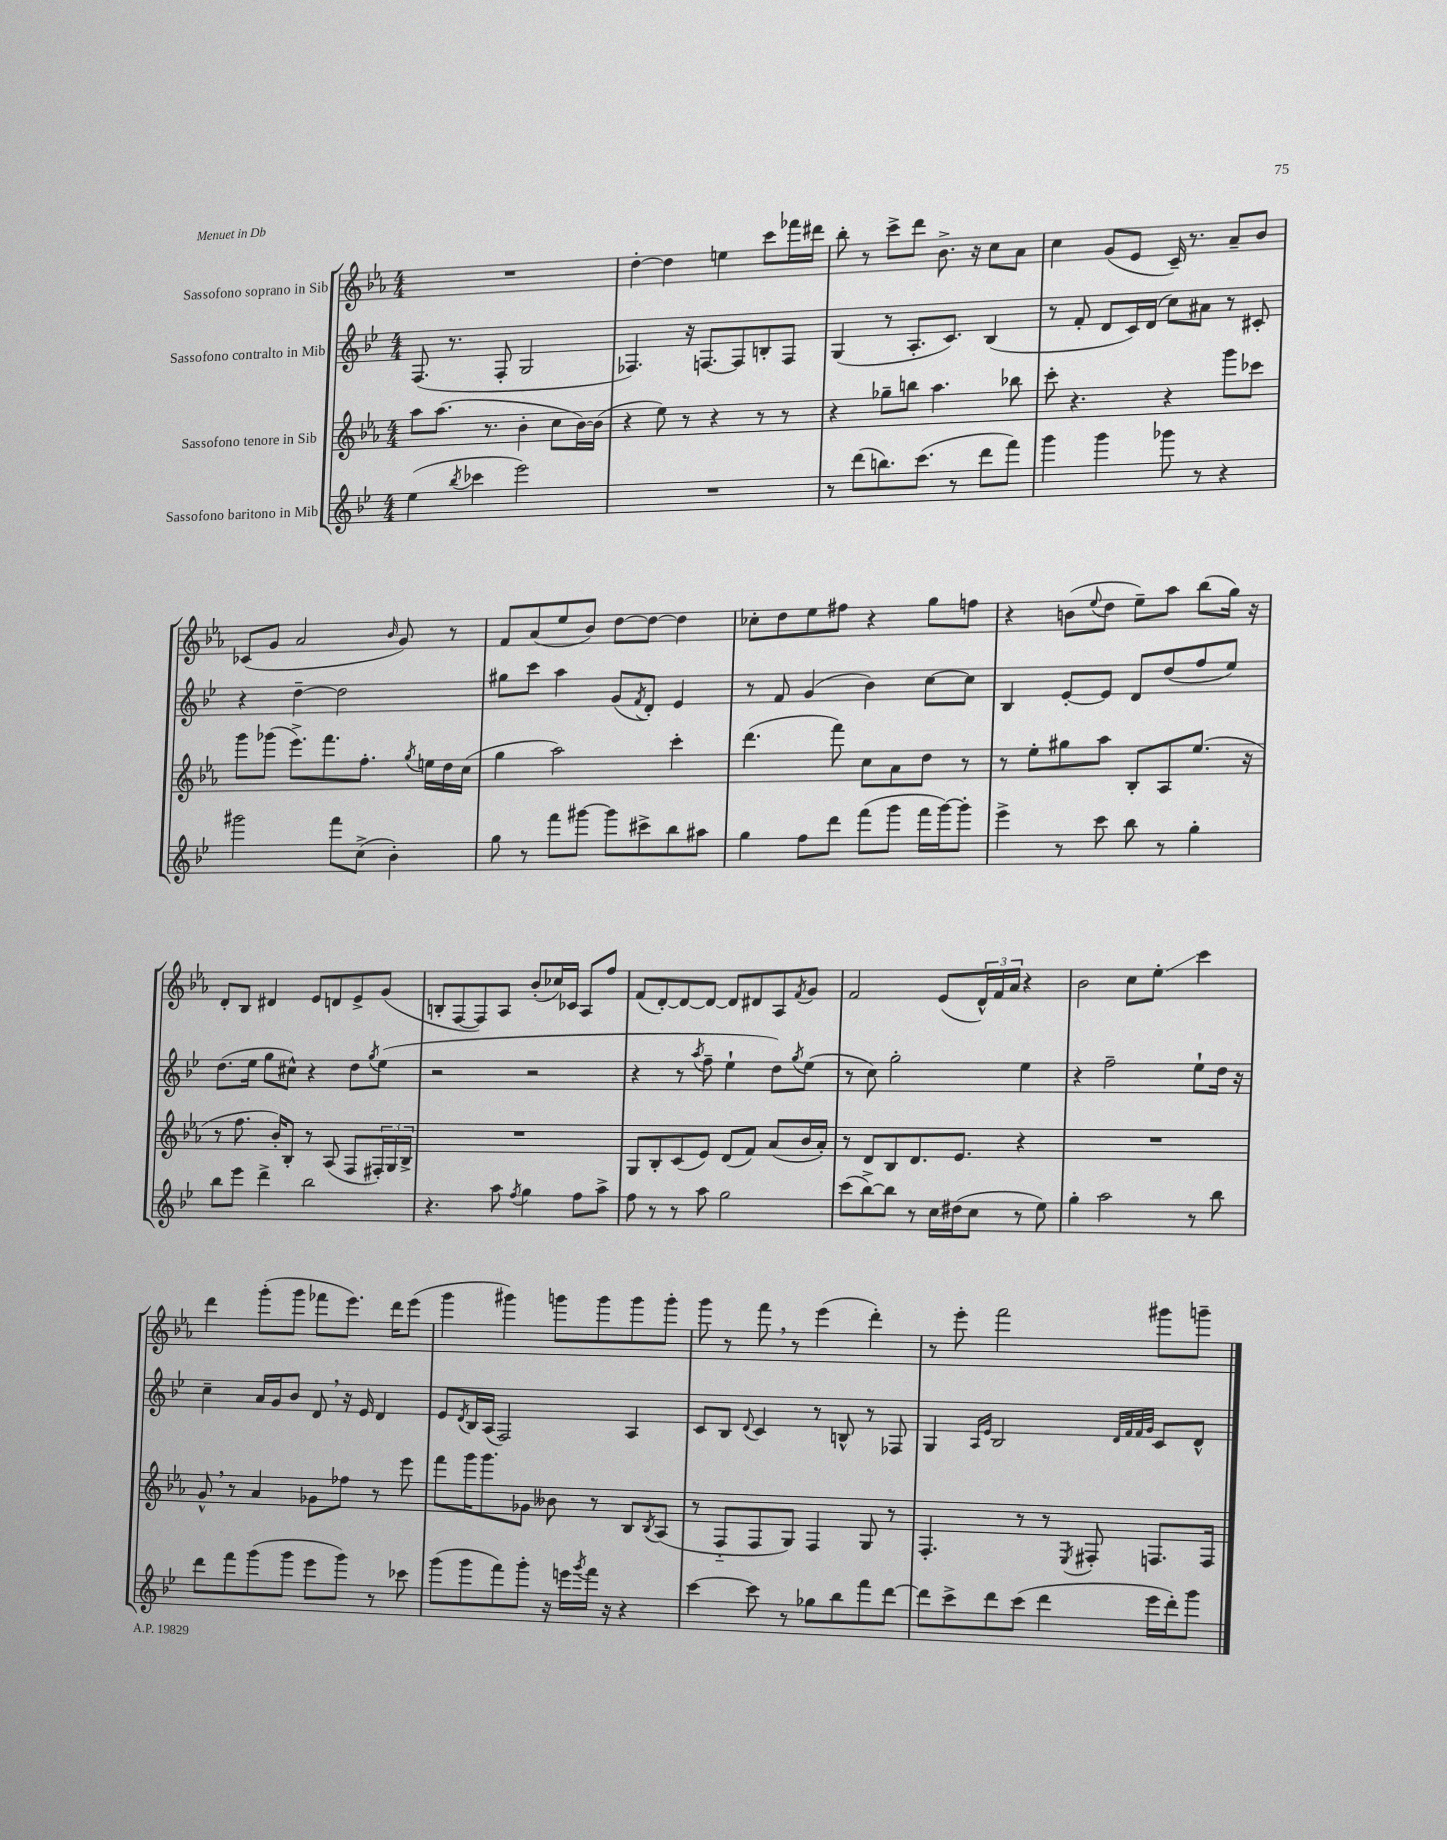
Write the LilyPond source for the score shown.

<<
\new StaffGroup <<
\new Staff = "s0" \with { instrumentName = "Sassofono soprano in Sib" } {
    \clef treble \key ees \major \numericTimeSignature \time 4/4
    R1 |
    d''4~-. d''4 e''4 c'''8 fes'''16 dis'''16 |
    bes''8-. r8 c'''8-> d'''8 bes'8.-> r16 c''8 aes'8 |
    c''4 g'8( ees'8 c'16--) r8. aes'8-- bes'8 |
    ces'8( g'8 aes'2 \grace { bes'16 } g'8) r8 |
    f'8 aes'8( ees''8 bes'8) d''8~ d''8~ d''4 |
    ces''8-. d''8 ees''8 fis''8 r4 g''8 f''8 |
    r4 b'8( \appoggiatura { ees''8 } d''8 ees''8--) aes''8 bes''8( g''16) r16 |
    d'8-. bes8 dis'4 ees'8 d'8 ees'8-> g'8( |
    b8-. f8~ f8) aes8 bes'8-.( ces''16) ces'16 aes8 f''8 |
    f'8( d'8~-.) d'8~ d'8~ d'8 dis'8 aes8 \acciaccatura { f'8 } g'8 |
    f'2 ees'8( \tuplet 3/2 { d'16-^) f'16 aes'16 } r4 |
    bes'2 c''8 ees''8-.\glissando c'''4 |
    d'''4 g'''8-.( g'''8 fes'''8 ees'''8.) d'''16 ees'''8( |
    g'''4 gis'''4) g'''8 g'''8 g'''8 g'''8-. |
    g'''8 r8 f'''8 \breathe r8 ees'''4( d'''4-.) |
    r8 ees'''8-. f'''2 gis'''8 g'''8-- \bar "|." |
}
\new Staff = "s1" \with { instrumentName = "Sassofono contralto in Mib" } {
    \clef treble \key bes \major \numericTimeSignature \time 4/4
    f8.( r8. f8-. g2 |
    fes4.) r16 f8.~ f8 b8-. f8 |
    g4( r8 a8.-. c'8.) bes4( |
    r8 f'8-. d'8 c'16) d'16( c''8) ais'8 r8 cis'8-. |
    r4 d''4~-- d''2 |
    gis''8 c'''8 a''4 g'8( \acciaccatura { f'8 } d'8-.) ees'4 |
    r8 f'8 g'4( bes'4) c''8~ c''8 |
    bes4 ees'8~-. ees'8 d'8 d''8( f''8 ees''8) |
    d''8.( ees''16 g''8 cis''8-^) r4 d''8 \acciaccatura { g''8 } ees''8( |
    r2 r2 |
    r4 r8 \acciaccatura { a''8 } f''8-- ees''4-! d''8) \acciaccatura { g''8 } ees''8( |
    r8 c''8) g''2-. ees''4 |
    r4 f''2-- ees''8-! d''16 r16 |
    c''4-- a'16 g'16 bes'8 d'8 \breathe r16 ees'16 d'4 |
    ees'8 \acciaccatura { d'8 } bes16 a16( f2) a4 |
    c'8 bes8 \appoggiatura { d'8 } c'4 r8 b8-^ r8 fes8 |
    g4 \grace { a16 ees'16 } bes2 \grace { d'32 f'32 f'32 g'32 } c'8 d'8-^ \bar "|." |
}
\new Staff = "s2" \with { instrumentName = "Sassofono tenore in Sib" } {
    \clef treble \key ees \major \numericTimeSignature \time 4/4
    aes''8 aes''8.( r8. bes'4-. c''8 bes'16~) bes'16( |
    r4 ees''8) r8 r4 r8 r8 |
    r4 ges''8-- b''8 aes''4. bes''8 |
    c'''8-. r4. r4 g'''8 ces'''8 |
    g'''8 ges'''8( ees'''8.->) f'''8. f''8.-. \acciaccatura { g''8 } e''16 d''16 c''16( |
    g''4 aes''2) c'''4-. |
    d'''4.( f'''8) c''8 aes'8 d''8 r8 |
    r8 ees''8-. gis''8 aes''8 bes8-. aes8 ees''8.( r16 |
    r8 f''8. bes'16-.) bes8-. r8 aes8( f8 \tuplet 3/2 { fis16-.) g16 bes16-> } |
    R1 |
    g8 bes8-. c'8( ees'8) d'8( f'8) aes'8( bes'16 aes'16-.) |
    r8 d'8 bes8 d'8. ees'8. r4 |
    R1 |
    g'8-^ \breathe r8 aes'4 ges'8 fes''8 r8 ees'''8 |
    f'''8 g'''16 g'''8. ges'8 beses'8 r8 bes8 \acciaccatura { bes8 } aes8( |
    r8 f8-_ f8 g8) f4 g8 r8 |
    f4.-. r8 r8 \acciaccatura { ees8 } fis8-. f8. f16 \bar "|." |
}
\new Staff = "s3" \with { instrumentName = "Sassofono baritono in Mib" } {
    \clef treble \key bes \major \numericTimeSignature \time 4/4
    ees''4( \acciaccatura { bes''8 } ces'''4 ees'''2) |
    R1 |
    r8 d'''8( b''8.) c'''8.( r8 d'''8 f'''8) |
    g'''4 g'''4 ges'''8 r8 r4 |
    gis'''2 f'''8 c''8->( bes'4-.) |
    g''8 r8 f'''8 gis'''8~ gis'''8 cis'''8-> bes''8 ais''8 |
    g''4 f''8 d'''8 f'''8( g'''8 f'''16 g'''16~) g'''8-. |
    ees'''4-> r8 c'''8 bes''8 r8 g''4-. |
    bes''8 ees'''8 d'''4-> bes''2 |
    r4. a''8 \acciaccatura { f''8 } g''4 f''8 a''8-> |
    f''8 r8 r8 a''8 g''2 |
    c'''8( bes''8~->) bes''8 r8 c''16 dis''16( c''8 r8 ees''8) |
    g''4-. a''2 r8 bes''8 |
    d'''8 f'''8 g'''8( g'''8 ees'''8 g'''8) r8 ces'''8 |
    g'''8( g'''8 f'''8) g'''8-. r16 e'''16 \acciaccatura { g'''8 } f'''16 r16 r4 |
    c'''4~ c'''8 r8 ges''8 bes''8 f'''8 d'''8~ |
    d'''8 c'''8-> d'''8 c'''8( d'''4 ees'''16 d'''16-.) g'''8 \bar "|." |
}
>>
>>
\layout { \context { \Score \remove "Bar_number_engraver" } }
